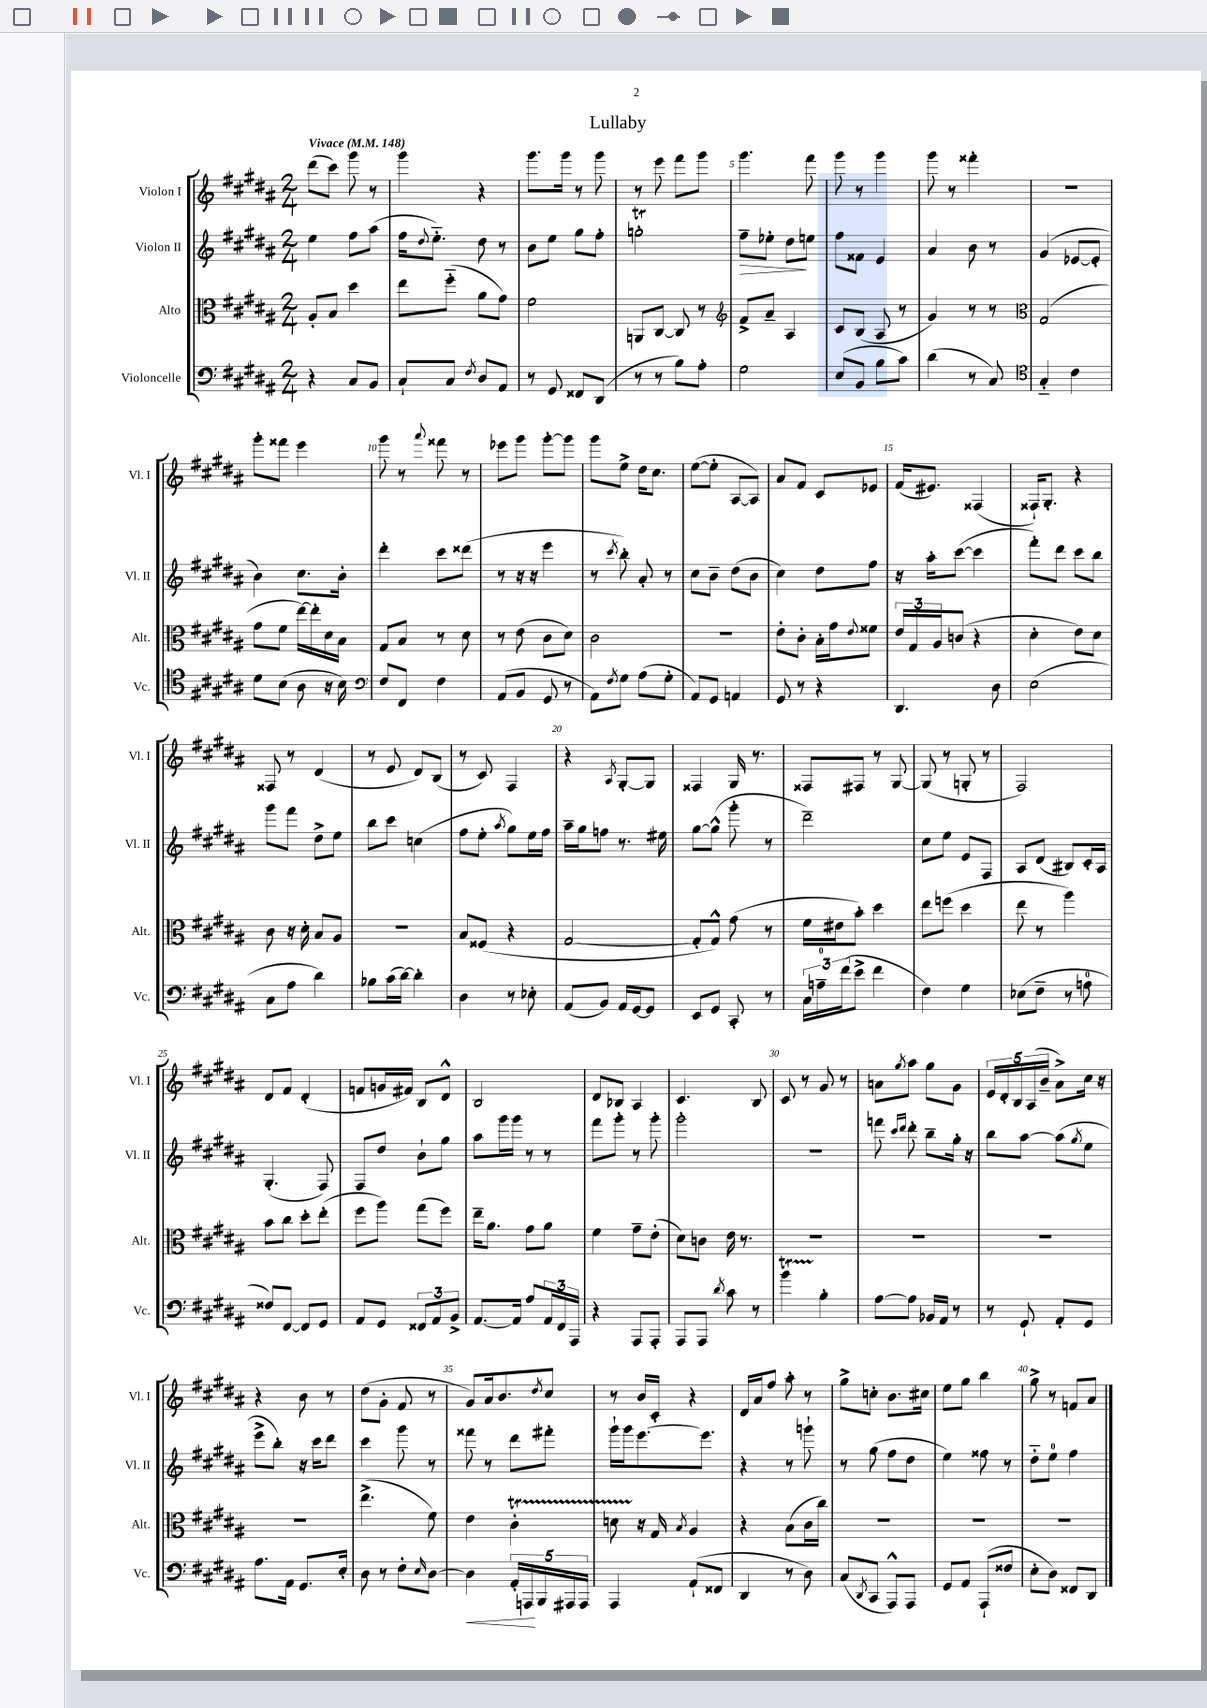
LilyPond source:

\header { title = "Lullaby" }
<<
\new StaffGroup <<
\new Staff = "s0" \with { instrumentName = "Violon I" shortInstrumentName = "Vl. I" } {
    \clef treble \key b \major \numericTimeSignature \time 2/4 \tempo "Vivace" 4 = 148
    dis'''8( cis'''8) gis'''8 r8 |
    gis'''4 r4 |
    gis'''8. gis'''16 r8 gis'''8 |
    r8 e'''8 fis'''8 gis'''8 |
    gis'''4. fis'''8 |
    gis'''8 r8 gis'''4 |
    gis'''8 r8 fisis'''4-. |
    R2 |
    gis'''8-. fisis'''8 e'''4 |
    gis'''8 r8 \appoggiatura { ais'''8 } fisis'''8 r8 |
    ees'''8 gis'''8 gis'''8~-. gis'''8 |
    gis'''8 e''8-> dis''16 cis''8. |
    e''8~( e''8-. ais8~ ais8) |
    ais'8 fis'8 cis'8 ees'8 |
    fis'16( eis'8.) fisis4( |
    fisis16-!) gis8.-. r4 |
    fisis8 r8 dis'4( |
    r8 e'8 dis'8) b8( |
    r8 cis'8) fis4 |
    r4 \acciaccatura { ais8 } gis8~-. gis8 |
    fisis4 gis16 r8. |
    fisis8 fis8 r8 gis8~ |
    gis8( r8 g8-. r8 |
    fis2) |
    dis'8 fis'8 dis'4-.( |
    f'8 g'16 fis'16) b8 dis'8-^ |
    b2 |
    dis'8 bes8 ais4 |
    cis'4. b8 |
    cis'8 r8 gis'8 r8 |
    a'8 \acciaccatura { gis''8 } ais''8 gis''8 gis'8 |
    \tuplet 5/4 { e'16 dis'16-. b16 ais16( b'16-- } ais'8->) cis''16 r16 |
    r4 b'8 r8 |
    dis''8( gis'8-. fis'8 r8 |
    gis'8) ais'16 b'8. \acciaccatura { dis''8 } cis''8 |
    r8 b'16 cis'16-. r4 |
    dis'16 ais'16 fis''8 ais''8-. r8 |
    gis''8-> c''8-. b'8. cis''16 |
    e''8 gis''8 b''4 |
    gis''8-> r8 f'8 ais'8 \bar "|." |
}
\new Staff = "s1" \with { instrumentName = "Violon II" shortInstrumentName = "Vl. II" } {
    \clef treble \key b \major \numericTimeSignature \time 2/4
    e''4 fis''8 ais''8( |
    fis''16 \appoggiatura { dis''8 } e''8.-_) dis''8 r8 |
    b'8 e''8 gis''8 fis''8-. |
    g''2-.\trill |
    fis''8--\> ees''8-. dis''8\! e''8 |
    fis''8 fisis'8 e'4 |
    ais'4 b'8 r8 |
    gis'4( ees'8~ ees'8-. |
    b'4) cis''8. b'16-. |
    dis'''4-. cis'''8 disis'''8( |
    r8 r16 r16 e'''4 |
    r8 \acciaccatura { cis'''8 } b''8-.) ais'8-. r8 |
    cis''8 b'8-- dis''8( b'8 |
    cis''4) dis''8 fis''8 |
    r16 ais''16-. cis'''8~( cis'''4 |
    fis'''8-.) dis'''8 cis'''8 b''8 |
    gis'''8 fis'''8 dis''8-> e''8 |
    b''8 cis'''8 c''4( |
    fis''8 e''8-. \acciaccatura { ais''8 } gis''8) e''16 fis''16 |
    ais''16-- gis''16 f''8 r8. eis''16 |
    gis''8~ gis''8-^( gis'''8-. r8 |
    dis'''2--) |
    cis''8 e''8 e'8 fis8 |
    ais8 dis'8( bis8) cis'16-. ais16 |
    gis4.-.( fis8) |
    fis8 dis''8 b'8-! gis''8 |
    ais''8 gis'''16 gis'''16 r8 r8 |
    fis'''8 gis'''8-. r8 gis'''8-. |
    gis'''2-. |
    R2 |
    f'''8 \grace { cis'''16 dis'''16 } dis'''8-. b''8-- gis''16-. r16 |
    b''8 ais''8~ ais''8( \acciaccatura { gis''8 } e''8 |
    e'''8-> b''8-.) r16 cis'''16 dis'''8 |
    cis'''4 gis'''8 r8 |
    fisis'''8 r8 dis'''8 fis'''8-. |
    gis'''16-! gis'''16 e'''8.~ e'''8. |
    r4 r8 g'''8-! |
    r8 gis''8( fis''8 dis''8 |
    e''4) fisis''8 r8 |
    dis''8-_ e''8-0 fis''4 \bar "|." |
}
\new Staff = "s2" \with { instrumentName = "Alto" shortInstrumentName = "Alt." } {
    \clef alto \key b \major \numericTimeSignature \time 2/4
    ais8-. b8 dis''4 |
    e''8 fis''8-_( ais'8 gis'8) |
    fis'2 |
    a,8 cis8~ cis8 r8 |
    \clef treble fis'8-> ais'8-- ais4 |
    cis'8 b8( ais8 r8 |
    gis'4) r8 r8 |
    \clef alto gis2( |
    gis'8 fis'8 e''16~) e''16-. dis'16 b16 |
    gis8 b8 r8 dis'8 |
    r8 e'8( cis'8 dis'8) |
    cis'2 |
    R2 |
    e'8-. cis'8-. b16-. gis'16 \appoggiatura { e'8 } fisis'8 |
    \tuplet 3/2 { e'16 gis16 ais16 } c'8( r4 |
    dis'4-. e'8) dis'8 |
    cis'8 r16 dis'16-. b8 ais8 |
    R2 |
    b8 fisis8( r4 |
    gis2~ |
    gis8-. gis8-^) gis'8( r8 |
    fis'16 eis'16 b'8-.) dis''4 |
    e''8 f''8( dis''4 |
    e''8 r8 ais''4) |
    b'8 cis''8 dis''8-. e''8-.( |
    fis''8 ais''8) gis''8( fis''8) |
    e''16-- ais'8. gis'8 ais'8 |
    fis'4 gis'8-- e'8-.( |
    dis'8) c'8 e'16 r8. |
    R2 |
    R2 |
    R2 |
    R2 |
    e''4.->( fis'8) |
    e'4 cis'4-.\startTrillSpan |
    d'8 r16\stopTrillSpan gis16 \acciaccatura { b8 } ais4 |
    r4 b8( cis'16 cis''16) |
    R2 |
    R2 |
    R2 \bar "|." |
}
\new Staff = "s3" \with { instrumentName = "Violoncelle" shortInstrumentName = "Vc." } {
    \clef bass \key b \major \numericTimeSignature \time 2/4
    r4 cis8 b,8 |
    cis8-! cis8 \acciaccatura { fis8 } dis8 ais,8 |
    r8 gis,8 fisis,8 dis,8( |
    r8 r8 b8) ais8-. |
    gis2 |
    e8( b,8 b8 cis'8) |
    dis'4( r8 cis8) |
    \clef tenor gis4-_ cis'4 |
    dis'8 b8( ais8 r16 b16) |
    \clef bass fis8 fis,8 fis4 |
    ais,8( b,8 gis,8 r8 |
    ais,8) \acciaccatura { fis8 } gis8 ais8( gis8-. |
    ais,8) gis,8 a,4 |
    gis,8 r8 r4 |
    dis,4. dis8 |
    e2( |
    cis8 ais8 dis'4) |
    bes8 cis'16( dis'16~) dis'4-. |
    dis4 r8 ees8-. |
    ais,8( b,8) ais,16 gis,16~ gis,8 |
    e,8 gis,8 cis,8-. r8 |
    \tuplet 3/2 { cis16 a16-0-- fis'16( } e'8-> fis'4 |
    fis4) gis4 |
    ees8( fis8-- r8 a8-0 |
    fisis8) fis,8~ fis,8 gis,8 |
    ais,8 gis,8 \tuplet 3/2 { fisis,8 ais,8 b,8-> } |
    ais,8.~ ais,16 ais8 \tuplet 3/2 { ais,16 fis,16 ais,,16 } |
    r4 ais,,8 ais,,8-. |
    ais,,8 ais,,8 \acciaccatura { dis'8 } cis'8 r8 |
    b'4\startTrillSpan b4-.\stopTrillSpan |
    ais8~ ais8 bes,16 ais,16 r8 |
    r8 gis,8-! ais,8-. gis,8 |
    ais8. ais,16 gis,8. e16-. |
    dis8 r8 fis8-. \grace { e16 } dis8~ |
    dis4\< \tuplet 5/4 { ais,16-. a,,16\! b,,16 ais,,16 ais,,16 } |
    ais,,4 ais,8-!( fisis,8 |
    dis,4 r8 dis8) |
    cis8( \acciaccatura { dis,8 } cis,8 ais,,8-^) ais,,8 |
    gis,8 ais,8 ais,,8-!( fisis8 |
    e8-. dis8) fisis,8 dis,8 \bar "|." |
}
>>
>>
\layout { \context { \Score \override BarNumber.break-visibility = ##(#f #t #t) barNumberVisibility = #(every-nth-bar-number-visible 5) } }
